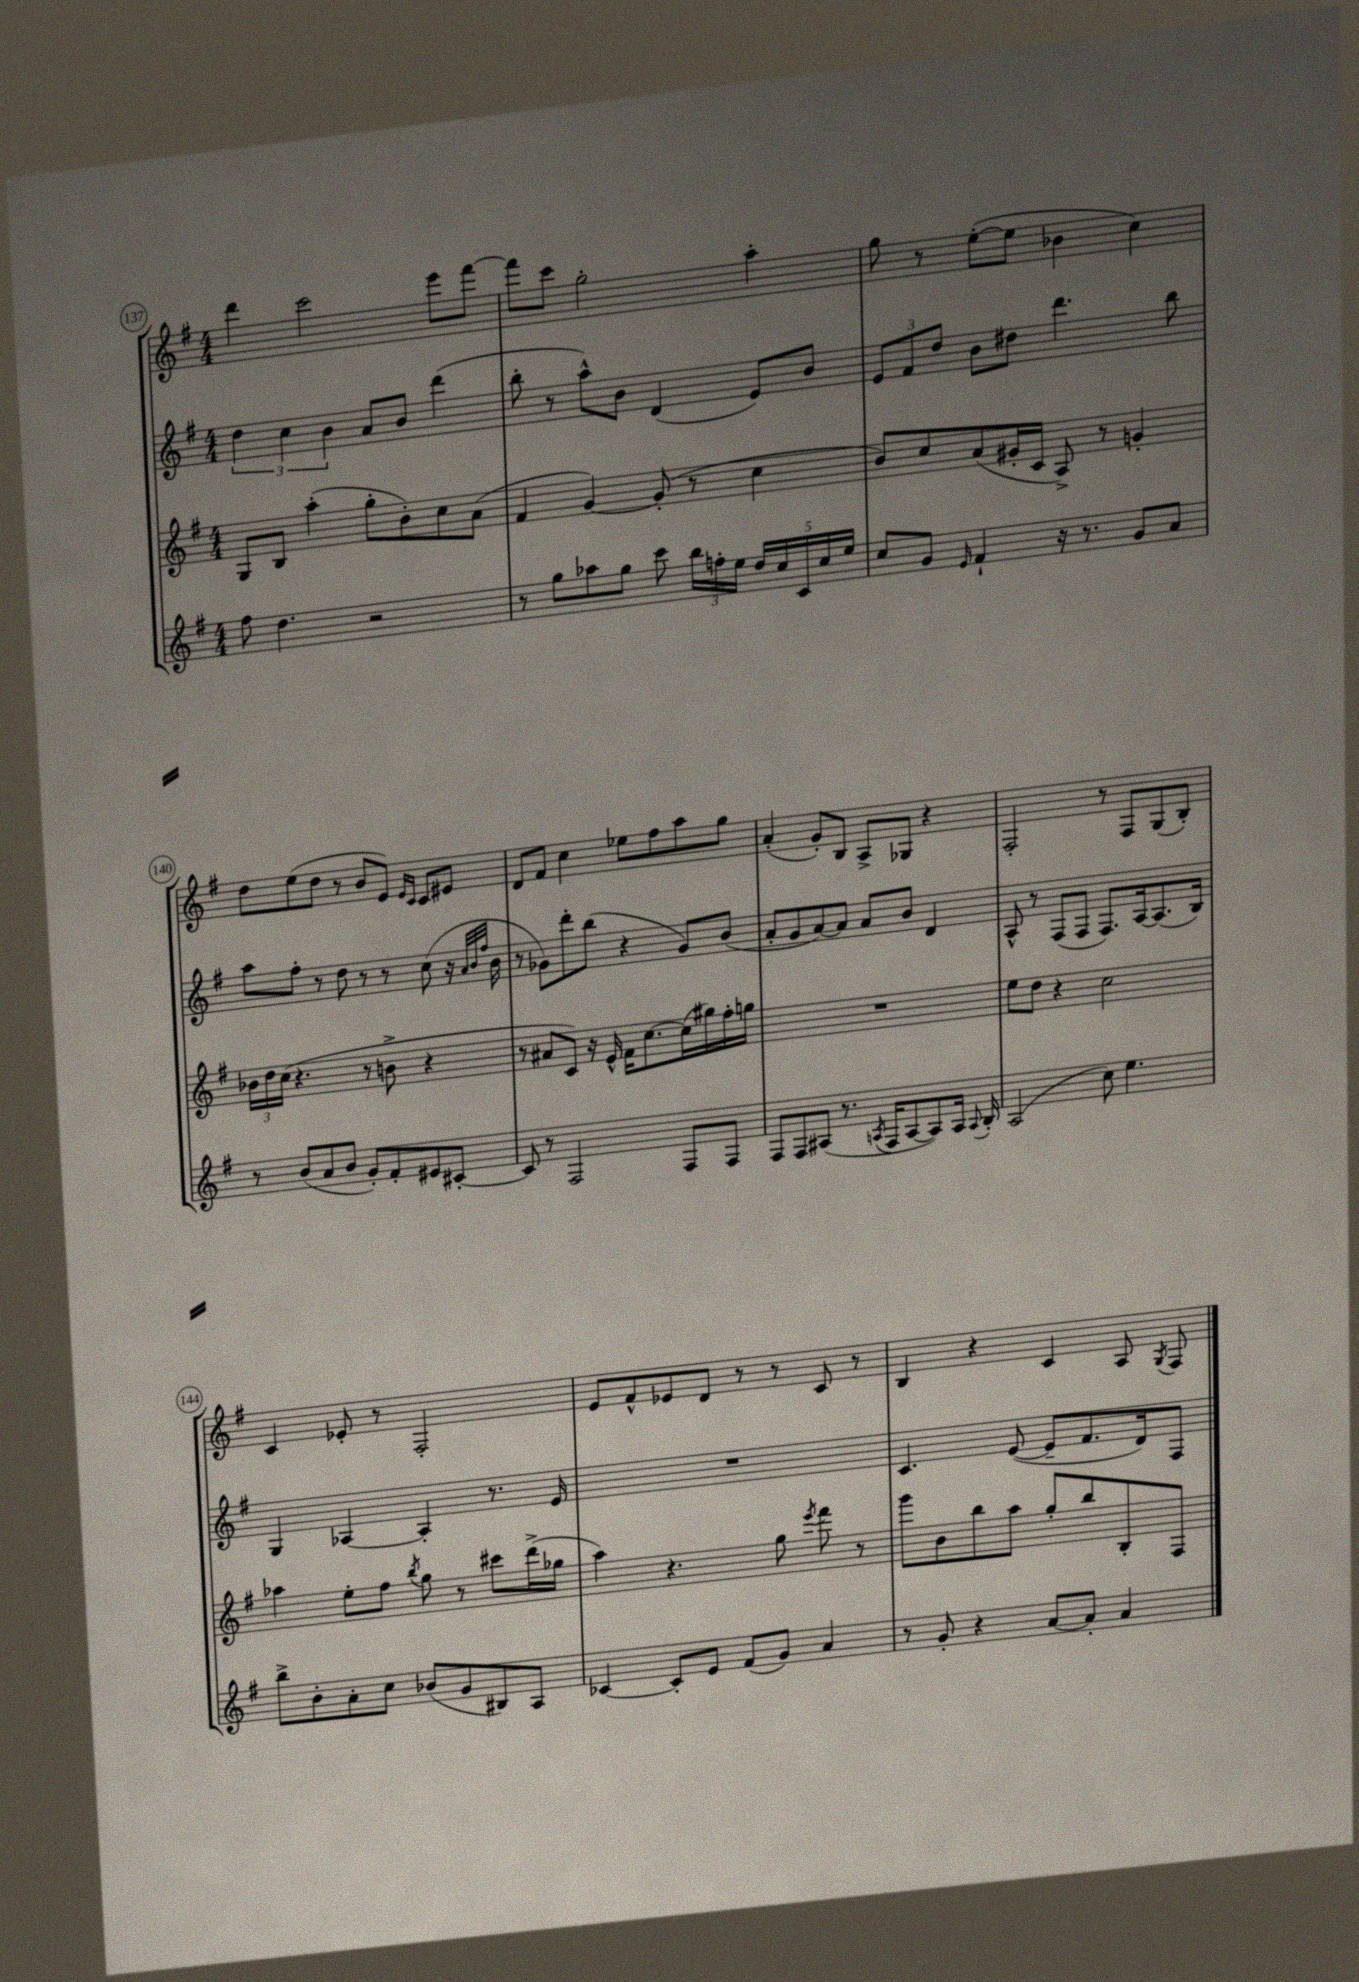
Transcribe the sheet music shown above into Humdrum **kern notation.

**kern	**kern	**kern	**kern
*staff4	*staff3	*staff2	*staff1
*clefG2	*clefG2	*clefG2	*clefG2
*k[f#]	*k[f#]	*k[f#]	*k[f#]
*M4/4	*M4/4	*M4/4	*M4/4
8ff#	8G	6dd	4ddd
4.dd	8B	.	.
.	.	6cc	.
.	(4aa'	.	2ccc
.	.	6b	.
2r	8gg'	8a	.
.	8b')	8b	.
.	8cc	(4ddd	8eee
.	(8a	.	[8fff#
=	=	=	=
8r	4f#	8bb'	8fff#]
8gg	.	8r	8ccc
8aa-	[4g)	8aa^^)	2gg'
8gg	.	8b	.
8ccc	(8g']	(4d	.
24bb	8r	.	.
24ff'	.	.	.
24ee	.	.	.
20dd	4cc	8e)	4aa'
20cc	.	.	.
20c	.	.	.
.	.	8b	.
20cc	.	.	.
20ee	.	.	.
=	=	=	=
8cc	8b)	12e	8gg
.	.	12f#	.
8g	8cc	.	8r
.	.	12dd	.
16qqe	.	.	.
4f#`	(8a	8b	([8ee'
.	16g#'	8dd#	8ee]
.	16c	.	.
16r	8A^)	4.ddd	4b-
8.r	.	.	.
.	8r	.	.
8g	4g'	.	4cc)
8a	.	8bb	.
=	=	=	=
8r	24b-	8aa	8dd
.	24dd	.	.
.	(24cc	.	.
(8b	4.r	8ff#'	(8ee
8a	.	8r	8dd
8b	.	8dd	8r
8g')	8r	8r	8b
8f#'	8b^	8r	8e)
.	.	.	16qqe
.	.	.	16qqc
8e#	4r	(8cc	8c
[8c#'	.	16r	8e#
.	.	32qqa	.
.	.	32qqb	.
.	.	32qqff#	.
.	.	16b	.
=	=	=	=
8c#]	8r	8r	8d
8r	8a#	8g-)	8f#
2F#	8c)	8ddd'	4cc
.	16r	(8bb	.
.	16e^^	.	.
.	16f#	4r	8ee-
.	[8.cc	.	.
.	.	.	8ff#
8F#	(16cc]	8g-)	8aa
.	16gg#)	.	.
8F#	16ff#'	(8b	8gg
.	16gg	.	.
=	=	=	=
8F#	1r	8a'	(4a'
8F#	.	8g	.
(8A#	.	[8a)	8g')
8.r	.	8a]	8B
.	.	8a	8A^
8qA	.	.	.
16F#	.	.	.
[8A	.	8b	8G-
8A])	.	4d	4r
16A	.	.	.
8qqA	.	.	.
16B'	.	.	.
=	=	=	=
(2A	8ee	8A^^	2F#'
.	8dd	8r	.
.	4r	(8F#	.
.	.	8F#	.
8cc)	2cc	8.F#)	8r
4.ee	.	.	8F#
.	.	[16A	.
.	.	(8.A]	(8G
.	.	.	8B')
.	.	16B)	.
=	=	=	=
8bb^	4aa-	4G	4c
8b'	.	.	.
8a'	8ee'	[4A-	8e-'
8cc	8ff#	.	8r
.	8qbb	.	.
(8b-	8gg	4A-']	2F#'
8g	8r	.	.
8B#)	8ccc#	8.r	.
8A	(16ddd^	.	.
.	16gg-	16e	.
=	=	=	=
[4c-	4aa)	1r	8e
.	.	.	8f#^^
8c-']	4.r	.	8e-
8e	.	.	8d
(8f#	.	.	8r
8g)	8gg	.	8r
.	8qeee	.	.
4a	8fff#	.	8c
.	8r	.	8r
=	=	=	=
8r	8ggg	4.c	4B
8g'	8b	.	.
4r	8bb	.	4r
.	8aa	([8e	.
[8a	8gg'	8e~]	4c
8a']	8bb	8.f#	.
4a	8B'	.	8A
.	.	16d)	.
.	.	.	8qG
.	8F#	8F#	8F#
==	==	==	==
*-	*-	*-	*-
